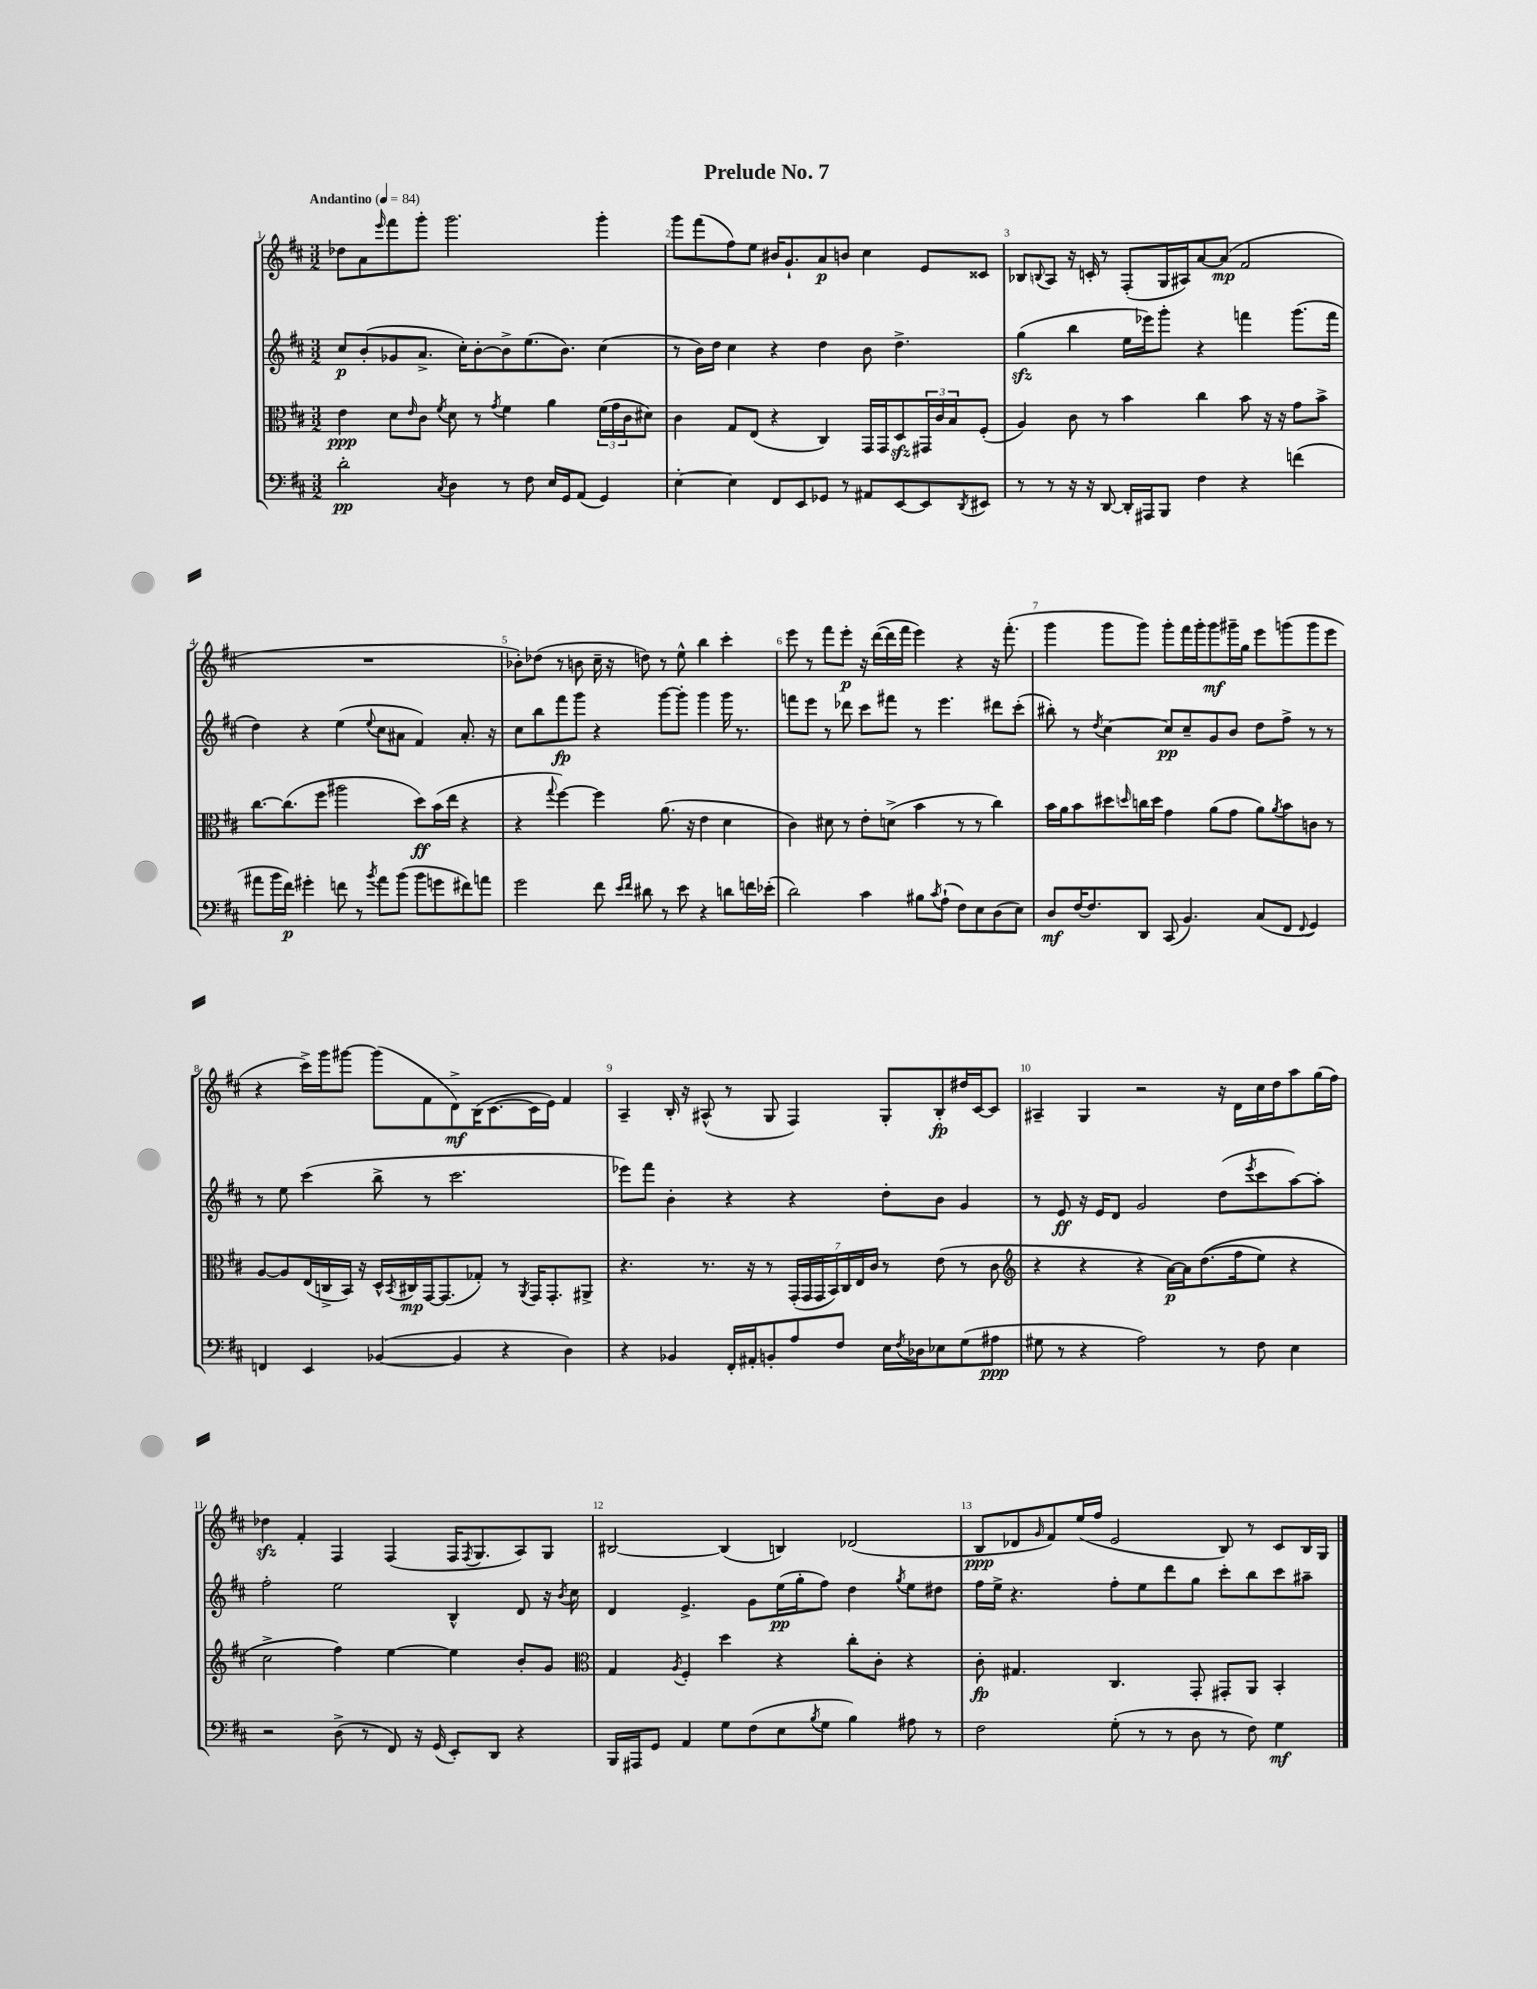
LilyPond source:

\header { title = "Prelude No. 7" }
<<
\new StaffGroup <<
\new Staff = "s0" {
    \clef treble \key d \major \numericTimeSignature \time 3/2 \tempo "Andantino" 4 = 84
    des''8 a'8 \grace { e'''16 } fis'''8 g'''8-. g'''2. g'''4-. |
    g'''8 fis'''8( fis''8) e''8 bis'16 g'8.-! a'8\p b'8 cis''4 e'8 cisis'8 |
    bes8 \appoggiatura { b8 } a8 r16 c'16-. r8 fis8-.( g16 ais16) a'8~ a'8\mp( fis'2 |
    R1. |
    bes'8-.) des''8( r8 b'8 cis''16-- r16 d''8) r8 e''8-^ b''4 cis'''4-. |
    e'''8 r8 fis'''8 e'''8-.\p r16 d'''16~( d'''16 fis'''16 e'''4) r4 r16 fis'''8.-.( |
    g'''4 g'''8 g'''8) g'''8-. fis'''16 g'''16-. g'''8\mf gis'''16-- g''16 e'''8 g'''8( g'''8 e'''8 |
    r4 cis'''16->) g'''16 gis'''8~ gis'''8( fis'8 d'8->\mf) b16( cis'8.~ cis'16 e'16) fis'4 |
    a4-- b16-. r16 ais8-^( r8 g8 fis4) g8-. b8-.\fp dis''16 cis'16~ cis'8 |
    ais4-- g4 r2 r16 d'16 cis''16 d''16 a''8 g''16( fis''16) |
    des''4\sfz fis'4-. fis4 fis4( fis16 \acciaccatura { fis8 } g8. a8) g8 |
    bis2~ bis4( b4) des'2( |
    b8\ppp des'8 \grace { g'16 } fis'8) e''16( fis''16 e'2 b8) r8 cis'8 b16 g16 \bar "|." |
}
\new Staff = "s1" {
    \clef treble \key d \major \numericTimeSignature \time 3/2
    cis''8\p b'8-.( ges'8 a'8.-> cis''16-.) b'8~-. b'8-> e''8.( b'8.) cis''4( |
    r8 b'16) d''16 cis''4 r4 d''4 b'8 d''4.-> |
    g''4\sfz( b''4 e''16 ees'''16) g'''8-. r4 f'''4 g'''8.( f'''16 |
    d''4) r4 e''4( \appoggiatura { e''8 } cis''8 ais'8 fis'4) ais'8.-. r16 |
    cis''8 b''8 fis'''8\fp g'''8 r4 g'''8~ g'''8-. g'''4 g'''16 r8. |
    f'''8 e'''8 r8 des'''8 cis'''8 fis'''8 r8 e'''4. dis'''8 cis'''8-.( |
    bis''8-.) r8 \acciaccatura { d''8 } cis''4~ cis''8\pp cis''8-- g'8 b'8 d''8 fis''8-> r8 r8 |
    r8 e''8 cis'''4( b''8-> r8 cis'''2. |
    ees'''8) fis'''8 b'4-. r4 r4 d''8-. b'8 g'4 |
    r8 e'8\ff r16 e'16 d'8 g'2 d''8( \acciaccatura { e'''8 } cis'''8 a''8~) a''8-. |
    fis''2-. e''2 b4-^ d'8 r16 \acciaccatura { b'8 } cis''16 |
    d'4 e'4.-> g'8 e''16\pp( g''16-. fis''8) d''4 \acciaccatura { g''8 } e''8 dis''8 |
    fis''16 e''16-> r4. fis''8-. e''8 d'''8 g''8 cis'''8-. b''8 cis'''8 ais''8-- \bar "|." |
}
\new Staff = "s2" {
    \clef alto \key d \major \numericTimeSignature \time 3/2
    e'4\ppp d'8 \grace { e'16 } cis'8 \acciaccatura { fis'8 } d'8 r8 \acciaccatura { g'8 } fis'4 a'4 \tuplet 3/2 { fis'16( g'16 cis'16 } dis'8) |
    cis'4 g8 e8( r4 cis4) g,16 g,16 d8\sfz \tuplet 3/2 { gis,16 cis'16 b16 } fis8-.( |
    a4) cis'8 r8 b'4 cis''4 b'8 r16 r16 g'8 b'8-> |
    cis''8.~ cis''8.( fis''8 ais''2 d''8\ff) b'16( e''16 r4 |
    r4 \appoggiatura { g''8 } fis''4~) fis''4 a'8.( r16 e'4 d'4 |
    cis'4) dis'8 r8 e'8-. d'8->( b'4 r8 r8 cis''4) |
    b'16 a'16 b'8 dis''8 \grace { d''16 } c''16 d''16 g'4 a'8( g'8 a'8) \acciaccatura { a'8 } b'8 c'8 r8 |
    a8~ a8 e16( c16-> b,16) r16 d16-^ \acciaccatura { b,8 } cis16\mp g,16~ g,8.( ges8-.) r8 \acciaccatura { a,8 } g,16 g,8.-. ais,8-> |
    r4. r8. r16 r8 \tuplet 7/4 { g,16-.( g,16 g,16 b,16) cis16 e16 cis'16 } r8 e'8( r8 cis'8 |
    \clef treble r4 r4 r4 a'16~\p) a'16 d''8.(\( fis''16 e''8) r4 |
    cis''2-> fis''4\) e''4~ e''4 b'8-. g'8 |
    \clef alto g4 \acciaccatura { a8 } fis4-. d''4 r4 cis''8-. cis'8-. r4 |
    cis'8-.\fp gis4. cis4. g,8-. gis,8-. a,8 b,4-. \bar "|." |
}
\new Staff = "s3" {
    \clef bass \key d \major \numericTimeSignature \time 3/2
    d'2-.\pp \acciaccatura { cis8 } d4 r8 fis8 e16 g,16 a,8( g,4) |
    e4~-. e4 fis,8 e,8 ges,8 r8 ais,8 e,8~ e,8 \acciaccatura { d,8 } eis,8 |
    r8 r8 r16 r16 d,8~ d,16-. ais,,16 b,,8 fis4 r4 f'4( |
    ais'8 b'16 fis'16\p) gis'4-. f'8 r8 \acciaccatura { b'8 } ais'8 b'8( b'8 g'8 fis'8) a'8 |
    g'2 fis'8 \grace { e'16 fis'16 } dis'8 r8 e'8 r4 d'8 f'16 ees'16-.( |
    d'2) cis'4 bis8 \acciaccatura { cis'8 } a8-!( fis8) e8 d8( e8) |
    d8\mf fis16~ fis8. d,8 cis,8( b,4.) cis8( fis,8 \appoggiatura { fis,8 } g,4) |
    f,4 e,4 bes,4~( bes,4 r4 d4) |
    r4 bes,4 fis,16-. ais,16-. b,8-. a8 fis8 e16 \acciaccatura { fis8 } des16 ees8 g8( ais8\ppp |
    gis8 r8 r4 a2) r8 fis8 e4 |
    r2 d8->( r8 fis,8) r16 g,16( e,8-.) d,8 r4 |
    b,,16 ais,,16 g,8 a,4 g8 fis8( e8 \acciaccatura { b8 } g8 b4) ais8 r8 |
    fis2 g8-.( r8 r8 d8 r8 fis8) g4\mf \bar "|." |
}
>>
>>
\layout { \context { \Score \override BarNumber.break-visibility = ##(#f #t #t) barNumberVisibility = #all-bar-numbers-visible } }
